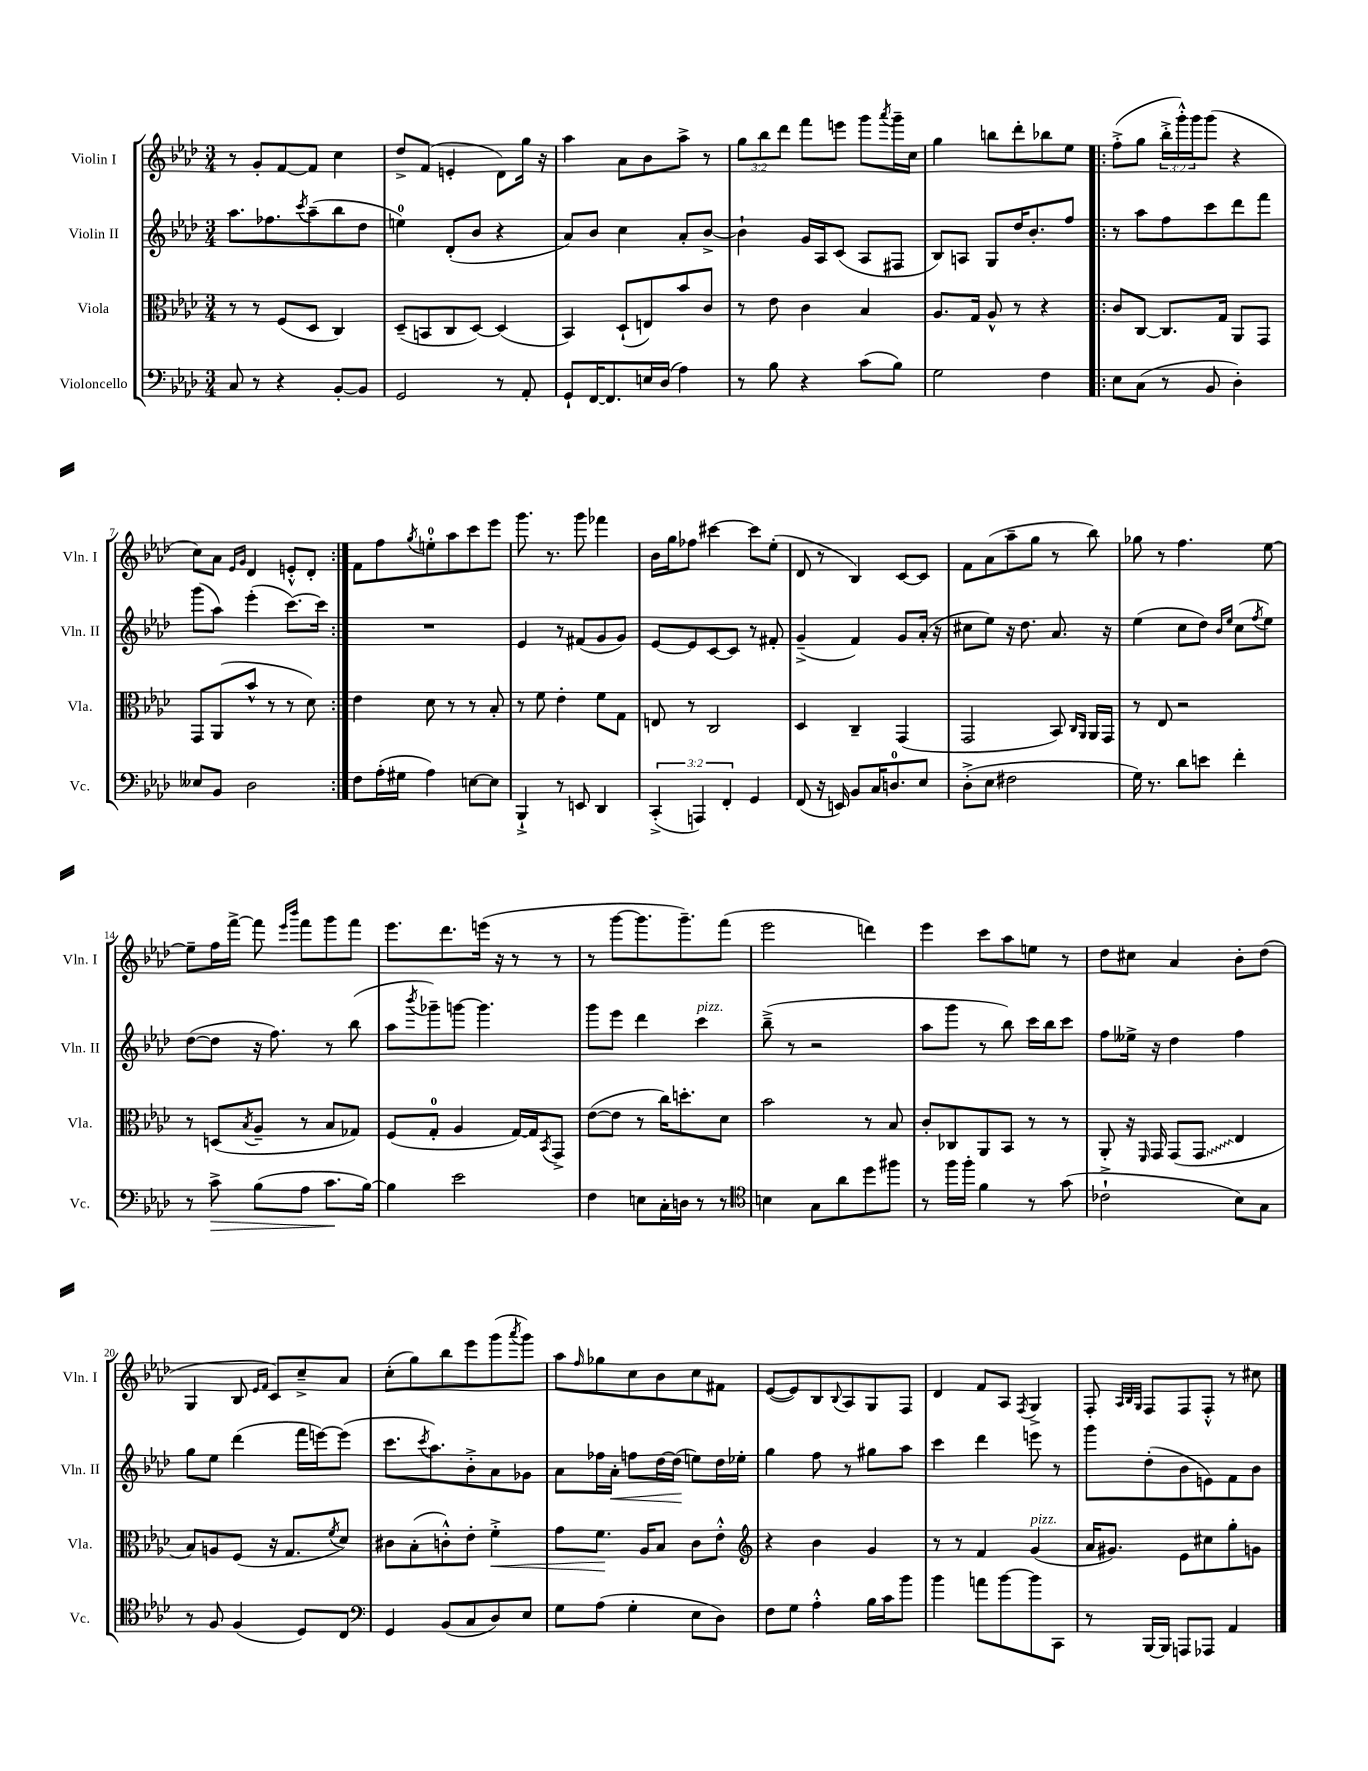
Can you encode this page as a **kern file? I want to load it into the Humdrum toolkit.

**kern	**kern	**kern	**kern
*staff4	*staff3	*staff2	*staff1
*clefF4	*clefC3	*clefG2	*clefG2
*k[b-e-a-d-]	*k[b-e-a-d-]	*k[b-e-a-d-]	*k[b-e-a-d-]
*M3/4	*M3/4	*M3/4	*M3/4
8C/	8r	8.aa-\L	8r
8r	8r	.	8g'/L
.	.	8.ff-\	.
4r	(8F/L	.	[8f/
.	.	8qccc/	.
.	8D-/J	(8aa-~\	8f/]J
[8BB-'/L	4C/)	8bb-\	4cc\
8BB-/]J	.	8dd-\J	.
=	=	=	=
2GG/	(8D-~/L	4ee\)	8dd-^/L
.	8BB/	.	(8f/J
.	8C/	(8d-'/L	4e'/
.	[8D-/J)	8b-/J	.
8r	(4D-/]	4r	8d-\L)
8AA-'/	.	.	16gg\Jk
.	.	.	16r
=	=	=	=
8GG`/L	4BB-/)	8a-/L)	4aa-\
[16FF/K	.	8b-/J	.
8.FF/]	.	.	.
.	(8D-`/L	4cc\	8a-\L
16E/L	8E/)	.	8b-\
(16D-/JJ	.	.	.
4A-\)	8b-/	8a-'/L	8aa-^\J
.	8c/J	[8b-^/J	8r
=	=	=	=
8r	8r	4b-`\]	12gg\L
.	.	.	12bb-\
8B-\	8e-\	.	.
.	.	.	12ddd-\J
4r	4c\	16g/LL	8fff\L
.	.	16A-/J	.
.	.	(8c/J	8eee\J
(8c\L	4B-/	8A-/L	8ggg\L
.	.	.	8qaaa-/
8B-\J)	.	8F#/J	16ggg~\L
.	.	.	16cc\JJ
=	=	=	=
2G\	8.A-/L	8B-/L)	4gg\
.	.	8A/J	.
.	16G/Jk	.	.
.	8A-^^/	8G/L	8bb\L
.	8r	16dd-/K	8ddd-'\
.	.	8.b-'/	.
4F\	4r	.	8bb-\
.	.	8ff/J	8ee-\J
=!|:	=!|:	=!|:	=!|:
8E-\L	8c/L	8r	(8ff'^\L
(8C\J	[8C/J	8aa-\L	8gg\J
8r	8.C/]L	8ff\	24bb-'^\LL
.	.	.	24ggg'^^\)
.	.	.	24ggg\J
8BB-/	.	8ccc\	(8ggg\J
.	16G/Jk	.	.
4D-'\)	8AA-/L	8ddd-\	4r
.	8GG/J	8fff\J	.
=	=	=	=
8E--/L	8GG/L	(8ggg\L	8cc\L)
8BB-/J	(8AA-/	8aa-\J)	8a-\J
.	.	.	16qqe-/LL
.	.	.	16qqg/JJ
2D-\	8b-^^/J	(4eee-'\	4d-/
.	8r	.	.
.	8r	[8.ccc\L)	8e'^^/L
.	8d-\)	.	8d-'/J
.	.	16ccc\]Jk	.
=:|!	=:|!	=:|!	=:|!
8F\L	4e-\	2.r	8f\L
(16A-'\L	.	.	8ff\
16G#\JJ	.	.	.
.	.	.	8qgg/
4A-\)	8d-\	.	8ee'\
.	8r	.	8aa-\
[8E\L	8r	.	8ccc\
8E\]J	8B-'/	.	8eee-\J
=	=	=	=
4BBB-`^/	8r	4e-/	8.ggg\
.	8f\	.	.
.	.	.	8.r
8r	4e-'\	8r	.
8EE/	.	(8f#/L	8ggg\
4DD-/	8f\L	8g/	4fff-\
.	8G\J	8g/J)	.
=	=	=	=
(6CC'^/	8E/	[8e-/L	16b-\LL
.	.	.	16gg\J
.	8r	8e-/]	8ff-\J
6AAA/)	.	.	.
.	2C/	[8c/	[4ccc#\
6FF'/	.	.	.
.	.	8c/]J	.
4GG/	.	8r	8ccc#\]L
.	.	8f#'/	(8ee-'\J
=	=	=	=
(8FF/	4D-/	(4g~^/	8d-/
16r	.	.	8r
16EE/)	.	.	.
8BB-/L	4C~/	4f/)	4B-/)
16C/K	.	.	.
8.D/	.	.	.
.	(4GG/	8g/L	[8c/L
8E-/J	.	(16a-'/Jk	8c/]J
.	.	16r	.
=	=	=	=
(8D-'^\L	2GG/	8cc#\L	8f\L
8E-\J	.	8ee-\J)	(8a-\
2F#\	.	16r	8aa-~\
.	.	8.dd-\	.
.	.	.	8gg\J
.	8BB-/)	8.a-/	8r
.	16qqC/LL	.	.
.	16qqAA-/JJ	.	.
.	16AA-/LL	.	8bb-\)
.	16GG/JJ	16r	.
=	=	=	=
16G\)	8r	(4ee-\	8gg-\
8.r	.	.	.
.	8E-/	.	8r
8d-\L	2r	8cc\L	4.ff\
8e\J	.	8dd-\J)	.
.	.	16qqb-/LL	.
.	.	16qqee-/JJ	.
4f'\	.	(8cc\L	.
.	.	8qff/	.
.	.	8ee-\J)	[8ee-\
=	=	=	=
8r	8r	([8dd-\L	8ee-~\]L
8c^\	(8D/L	8dd-\]J	16ff\L
.	.	.	[16fff^\JJ
.	8qB-/	.	.
(8B-\L	8A-~/J	16r	8fff\]
.	.	8.ff\)	.
.	.	.	16qqeee-/LL
.	.	.	16qqbbb-/JJ
8A-\J	8r	.	8fff\L
8.c\L	8B-/L	8r	8ggg\
.	8G-/J)	(8bb-\	8fff\J
[16B-\Jk)	.	.	.
=	=	=	=
4B-\]	(8F/L	8aa-\L	8.eee-\L
.	.	8qbbb-/	.
.	8G'/J	8ggg-~\)	.
.	.	.	8.ddd-\
2e-\	4A-/	[8ggg\J	.
.	.	4.ggg\]	(16eee\Jk
.	.	.	16r
.	[16G/LL)	.	8r
.	16G/]J	.	.
.	8qBB-/	.	.
.	8GG^/J	.	8r
=	=	=	=
4F\	([8e-\L	8ggg\L	8r
.	8e-\]J	8eee-\J	[8ggg\L
8E\L	8r	4ddd-\	8.ggg\]
16C'\L	16cc\LK)	.	.
16D\JJ	8.dd'\	.	8.ggg~\)
8r	.	4ccc\	.
8r	8d-\J	.	(8fff\J
=	=	=	=
*clefC4	*	*	*
4B\	2b-\	(8bb-~^\	2eee-\
.	.	8r	.
8G\L	.	2r	.
8a-\	.	.	.
8dd-\	8r	.	4ddd\)
8ff#\J	8B-/	.	.
=	=	=	=
8r	8c'/L	8aa-\L	4eee-\
16ff\LL	8C-/	8ggg\J	.
16ff'\JJ	.	.	.
4f\	8AA-/	8r	8ccc\L
.	8BB-/J	8bb-\)	8aa-\
8r	8r	16ccc\LL	8ee\J
.	.	16bb-\J	.
(8g\	8r	8ccc\J	8r
=	=	=	=
2c-`^\	8AA-'/	8ff\L	8dd-\L
.	16r	16ee--^\Jk	8cc#\J
.	16qqFF/	.	.
.	16GG/	16r	.
.	(8GG/L	4dd-\	4a-/
.	8GG/J	.	.
8B-\L)	4E-/	4ff\	8b-'\L
8G\J	.	.	(8dd-\J
=	=	=	=
8r	8B-/L)	8gg\L	4G/
8F/	8A/	8ee-\J	.
(4F/	(8F/J	(4ddd-\	8B-/
.	.	.	16qqe-/LL
.	.	.	16qqf/JJ
.	16r	.	8c/L)
.	8.G/L	.	.
8D-/L)	.	16fff\LL	8cc~^/
.	.	[16eee\J)	.
.	8qf/	.	.
8C/J	8d-/J)	(8eee\]J	8a-/J
=	=	=	=
*clefF4	*	*	*
4GG/	8c#\L	8.ccc\L	(8cc'\L
.	(8B-'\	.	8gg\)
.	.	8qccc/	.
.	.	8.aa-\)	.
(8BB-/L	8c'^^\)	.	8bb-\
8C/	8e-'\J	8b-'^\	8eee-\
8D-/)	4f'^\	8a-\	(8ggg\
.	.	.	8qaaa-/
8E-/J	.	8g-\J	8ggg\J)
=	=	=	=
8G\L	8g\L	8a-\L	8aa-\L
.	.	.	16qqff/
(8A-\J	8.f\J	16ff-\L	8gg-\
.	.	16a-'\JJ	.
4G'\	.	8ff\L	8cc\
.	16A-/LK	.	.
.	8B-/J	[16dd-\L	8b-\
.	.	(16dd-\]JJ	.
8E-\L	8c\L	8ee\L)	8cc\
8D-\J)	8e-'^^\J	16dd-\L	8f#\J
.	.	16ee-'\JJ	.
=	=	=	=
*	*clefG2	*	*
8F\L	4r	4gg\	([8e-/L
8G\J	.	.	8e-/])
4A-'^^\	4b-\	8ff\	8B-/
.	.	.	8qqB-/
.	.	8r	8A-/
16B-\LL	4g/	8gg#\L	8G/
16c\J	.	.	.
8b-\J	.	8aa-\J	8F/J
=	=	=	=
4b-\	8r	4ccc\	4d-/
.	8r	.	.
8a\L	4f/	4ddd-\	8f/L
[8b-\	.	.	8A-/J
.	.	.	8qF/
8b-\]	(4g/	8eee\	4G^/
8CC\J	.	8r	.
=	=	=	=
8r	16a-/LK	8ggg\L	8F'/
.	8.g#/J)	.	.
.	.	.	32qqA-/LLL
.	.	.	32qqB-/
.	.	.	32qqG/JJJ
[16BBB-/LL	.	(8dd-'\	8F/L
16BBB-/]JJ	.	.	.
8AAA/L	8e-\L	8b-\	8F/
8AAA-/J	8cc#\	8e\)	8F'^^/J
4AA-/	8gg'\	8f\	8r
.	8g\J	8b-\J	8cc#\
==	==	==	==
*-	*-	*-	*-
